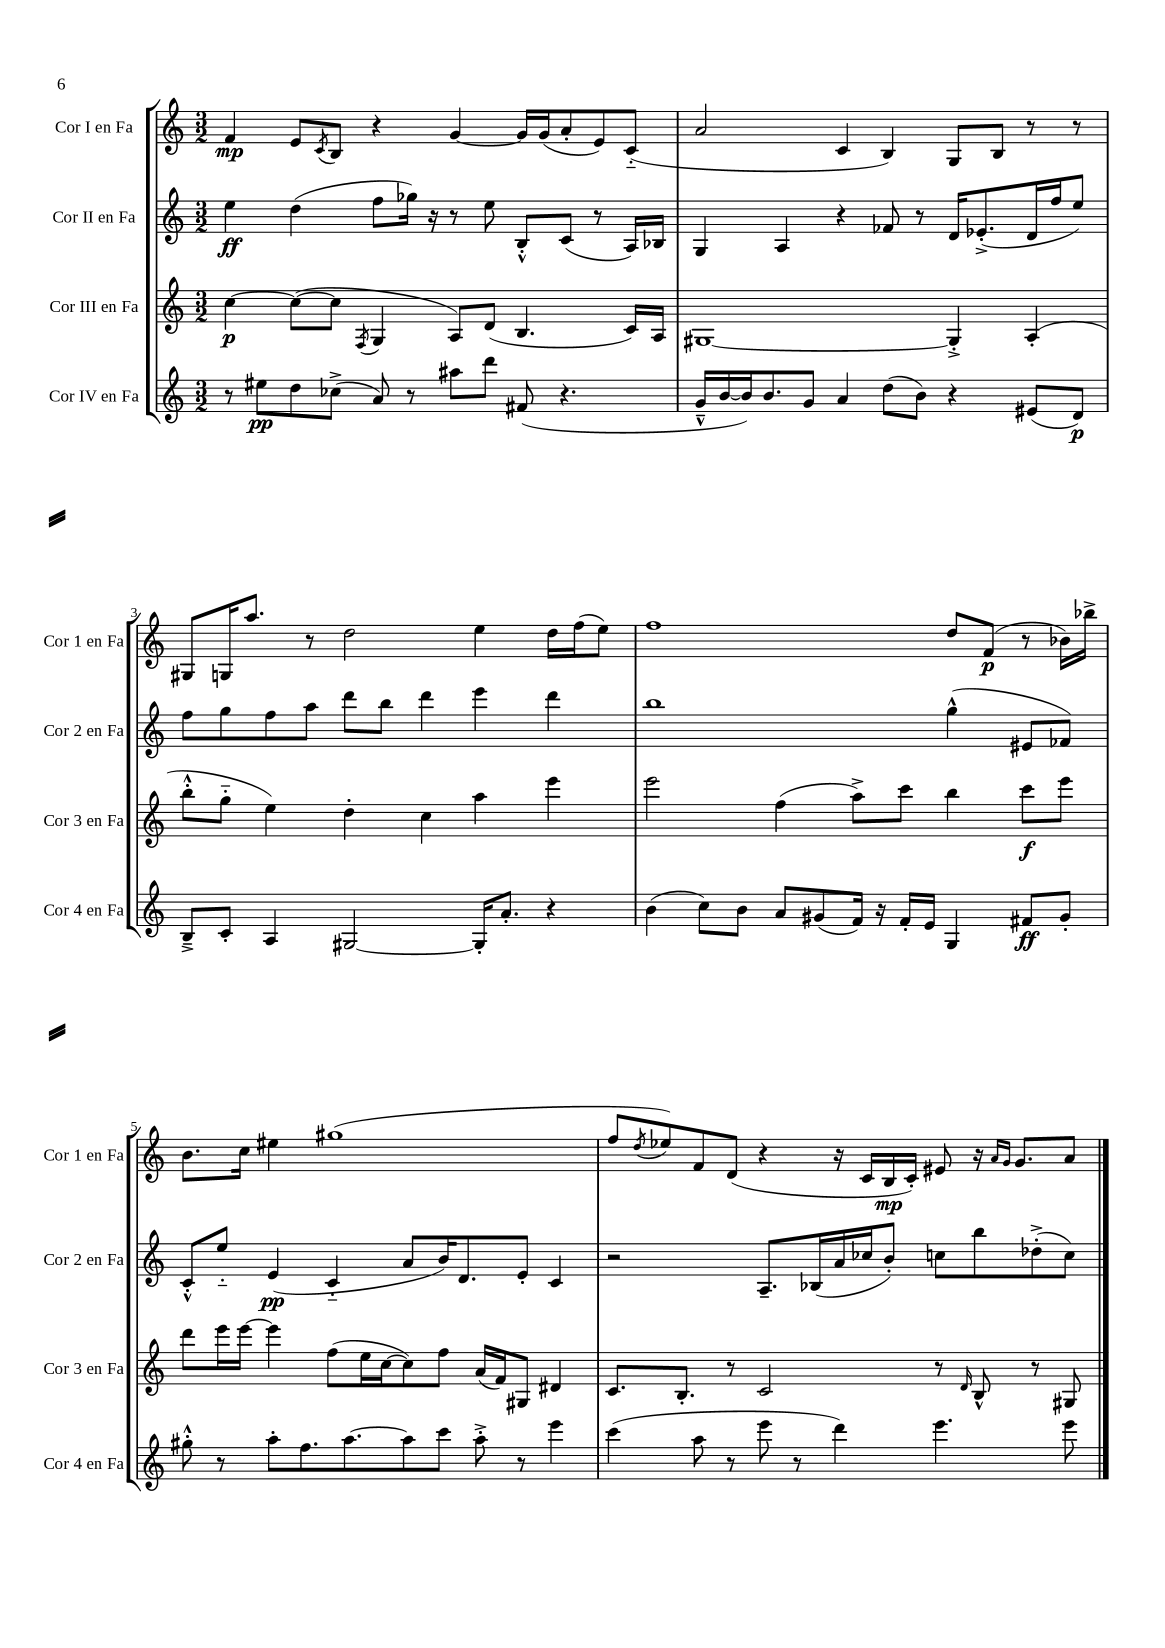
<<
\new StaffGroup <<
\new Staff = "s0" \with { instrumentName = "Cor I en Fa" shortInstrumentName = "Cor 1 en Fa" } {
    \clef treble \key c \major \numericTimeSignature \time 3/2
    f'4\mp e'8 \acciaccatura { c'8 } b8 r4 g'4~ g'16 g'16( a'8-. e'8) c'8-_( |
    a'2 c'4 b4) g8 b8 r8 r8 |
    gis8 g16 a''8. r8 d''2 e''4 d''16 f''16( e''8) |
    f''1 d''8 f'8\p( r8 bes'16) bes''16-> |
    b'8. c''16 eis''4 gis''1( |
    f''8 \acciaccatura { d''8 } ees''8) f'8 d'8( r4 r16 c'16 b16\mp c'16-.) eis'8 r16 \grace { a'16 g'16 } g'8. a'8 \bar "|." |
}
\new Staff = "s1" \with { instrumentName = "Cor II en Fa" shortInstrumentName = "Cor 2 en Fa" } {
    \clef treble \key c \major \numericTimeSignature \time 3/2
    e''4\ff d''4( f''8 ges''16) r16 r8 e''8 b8-.-^ c'8( r8 a16) bes16 |
    g4 a4 r4 fes'8 r8 d'16 ees'8.-.->( d'16 f''16 e''8) |
    f''8 g''8 f''8 a''8 d'''8 b''8 d'''4 e'''4 d'''4 |
    b''1 g''4-^( eis'8 fes'8) |
    c'8-.-^ e''8-_ e'4\pp( c'4-_ a'8 b'16) d'8. e'8-. c'4 |
    r2 a8.-- bes16( a'16 ces''16 b'8-.) c''8 b''8 des''8-.->( c''8) \bar "|." |
}
\new Staff = "s2" \with { instrumentName = "Cor III en Fa" shortInstrumentName = "Cor 3 en Fa" } {
    \clef treble \key c \major \numericTimeSignature \time 3/2
    c''4~\p c''8~( c''8 \acciaccatura { f8 } g4 a8) d'8( b4. c'16) a16 |
    gis1~ gis4-.-> a4-.( |
    b''8-.-^ g''8-_ e''4) d''4-. c''4 a''4 e'''4 |
    e'''2 f''4( a''8->) c'''8 b''4 c'''8\f e'''8 |
    d'''8 e'''16 e'''16~ e'''4 f''8( e''16 c''16~ c''8) f''8 a'16( f'16) gis8 dis'4 |
    c'8. b8.-. r8 c'2 r8 \grace { d'16 } b8-^ r8 gis8 \bar "|." |
}
\new Staff = "s3" \with { instrumentName = "Cor IV en Fa" shortInstrumentName = "Cor 4 en Fa" } {
    \clef treble \key c \major \numericTimeSignature \time 3/2
    r8 eis''8\pp d''8 ces''8->( a'8) r8 ais''8 d'''8 fis'8( r4. |
    g'16---^ b'16~ b'16) b'8. g'8 a'4 d''8( b'8) r4 eis'8( d'8\p) |
    b8---> c'8-. a4 gis2~ gis16-. a'8.-. r4 |
    b'4( c''8) b'8 a'8 gis'8( f'16) r16 f'16-. e'16 g4 fis'8\ff gis'8-. |
    gis''8-.-^ r8 a''8-. f''8. a''8.~ a''8 c'''8 a''8-.-> r8 e'''4 |
    c'''4( a''8 r8 e'''8 r8 d'''4) e'''4. e'''8 \bar "|." |
}
>>
>>
